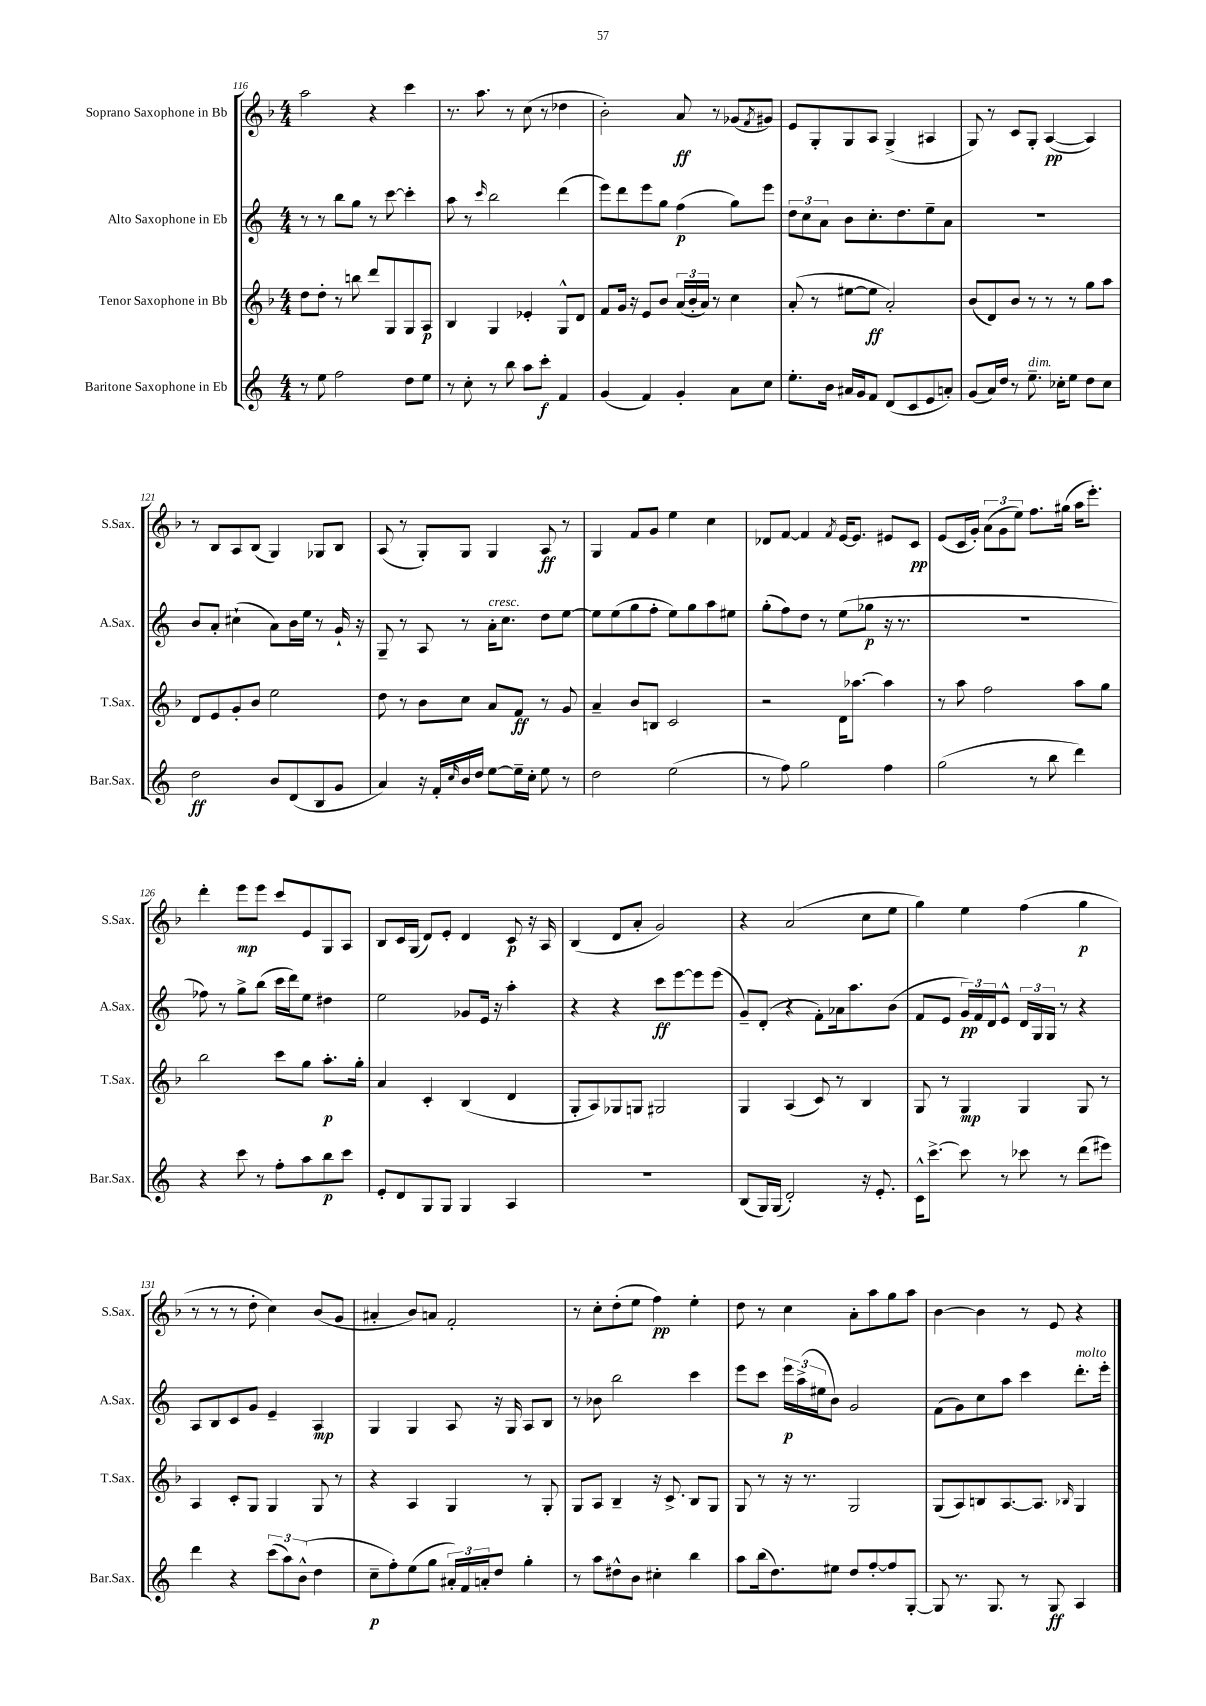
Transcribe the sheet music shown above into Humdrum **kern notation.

**kern	**kern	**kern	**kern
*staff4	*staff3	*staff2	*staff1
*clefG2	*clefG2	*clefG2	*clefG2
*k[]	*k[b-]	*k[]	*k[b-]
*M4/4	*M4/4	*M4/4	*M4/4
8r	8dd	8r	2aa
8ee	8dd'	8r	.
2ff	8r	8bb	.
.	8bb	8gg	.
.	8ddd	8r	4r
.	8G	[8ccc	.
8dd	8G	4ccc']	4ccc
8ee	8A	.	.
=	=	=	=
8r	4B-	8aa	8.r
8cc'	.	8r	.
.	.	.	8.aa
.	.	16qqccc	.
8r	4G	2bb	.
8bb	.	.	8r
8aa	4e-'	.	(8cc
8ccc'	.	.	8r
4f	8G^^	(4ddd	4dd-
.	8d	.	.
=	=	=	=
(4g	8f	8eee)	2b-')
.	16g	8ddd	.
.	16r	.	.
4f)	8e	8eee	.
.	8b-	8gg	.
4g'	(24a	(4ff	8a
.	24b-'	.	.
.	24a)	.	.
.	8r	.	8r
8a	4cc	8gg)	(8g-
.	.	.	8qf
8cc	.	8eee	8g#)
=	=	=	=
8.ee'	(8a'	12dd	8e
.	.	12cc	.
.	8r	.	8G'
.	.	12a	.
16b	.	.	.
16a#	[8ee#	8b	8G
16g	.	.	.
8f	8ee#]	8.cc'	8A
(8d	2a')	.	(4G^
.	.	8.dd	.
8c	.	.	.
8e	.	8ee~	4A#
8a')	.	8a	.
=	=	=	=
(8g	(8b-	1r	8G)
16a)	8d)	.	8r
16dd	.	.	.
8r	8b-	.	8c
8.ee~	8r	.	8G'
.	8r	.	([4A
16cc-'	.	.	.
8ee	8r	.	.
8dd	8gg	.	4A])
8cc-	8aa	.	.
=	=	=	=
2dd	8d	8b	8r
.	8e	8a'	8B-
.	8g'	(4cc#`	8A
.	8b-	.	(8B-
8b	2ee	8a)	4G)
(8d	.	16b	.
.	.	16ee	.
8B	.	8r	8G-
8g	.	16g`	8B-
.	.	16r	.
=	=	=	=
4a)	8dd	8G~	(8A
.	8r	8r	8r
16r	8b-	8A	8G')
16f'	.	.	.
16qqcc	.	.	.
16b	8cc	8r	8G
16dd	.	.	.
[8ee	8a	16a'	4G
.	.	8.cc	.
16ee~]	8f	.	.
16cc'	.	.	.
8ee	8r	8dd	8A
8r	8g	[8ee	8r
=	=	=	=
2dd	4a~	8ee]	4G
.	.	(8ee	.
.	8b-	8gg	8f
.	8B	8ff'	8g
(2ee	2c	8ee)	4ee
.	.	8gg	.
.	.	8aa	4cc
.	.	8ee#	.
=	=	=	=
8r	2r	(8gg'	8d-
8ff)	.	8ff)	[8f
2gg	.	8dd	4f]
.	.	8r	.
.	.	.	8qf
.	16d	(8ee	[16e
.	[8.aa-	.	8.e]
.	.	8gg-	.
4ff	4aa-]	16r	8e#
.	.	8.r	.
.	.	.	8c
=	=	=	=
(2gg	8r	1r	(8e
.	8aa	.	16c
.	.	.	16g')
.	2ff	.	(12a
.	.	.	12g
.	.	.	12ee)
8r	.	.	8.ff
8bb	.	.	.
.	.	.	(16gg#
4ddd)	8aa	.	16aa
.	.	.	8.eee')
.	8gg	.	.
=	=	=	=
4r	2bb-	8ff-)	4ddd'
.	.	8r	.
8ccc	.	8gg^	8eee
8r	.	(8bb	8eee
8ff'	8ccc	16ccc	8ccc
.	.	16ddd)	.
8aa	8gg	8ee	8e
8bb	8.aa'	4dd#	8G
8ccc	.	.	8A
.	16gg'	.	.
=	=	=	=
8e'	4a	2ee	8B-
8d	.	.	16c
.	.	.	(16G
8G	4c'	.	8d)
8G	.	.	8e'
4G	(4B-	8g-	4d
.	.	16e	.
.	.	16r	.
4A	4d	4aa'	8c
.	.	.	16r
.	.	.	16A
=	=	=	=
1r	8G'	4r	(4B-
.	8A)	.	.
.	8G-	4r	8d
.	8G	.	8a'
.	2G#	8ccc	2g)
.	.	[8eee	.
.	.	8eee]	.
.	.	(8eee	.
=	=	=	=
(8B	4G	8g~)	4r
16G)	.	(8d'	.
(16G	.	.	.
2d')	(4A	4r	(2a
.	8c)	8f')	.
.	8r	16a-	.
.	.	8.aa	.
16r	4B-	.	8cc
8.e'	.	.	.
.	.	(8b	8ee
=	=	=	=
16c^^	8G	8f	4gg)
[8.ccc^	.	.	.
.	8r	8e	.
8ccc]	4G	24g)	4ee
.	.	24f	.
.	.	24d	.
8r	.	8e^^	.
8ccc-	4G	24d	(4ff
.	.	24G	.
.	.	24G	.
8r	.	8r	.
(8ddd	8G	4r	4gg
8eee#)	8r	.	.
=	=	=	=
4ddd	4A	8A	8r
.	.	8B	8r
4r	8c'	8c	8r
.	8G	8g	8dd'
(12ccc	4G	4e~	4cc)
12aa)	.	.	.
(12b^^	.	.	.
4dd	8G	4A	(8b-
.	8r	.	8g
=	=	=	=
8cc~	4r	4G	4a#'
8ff')	.	.	.
(8ee	4A	4G	8b-)
8gg	.	.	8a
24a#')	4G	8A	2f'
24f	.	.	.
24a'	.	.	.
8dd	.	16r	.
.	.	16G	.
4gg'	8r	8A	.
.	8G'	8B	.
=	=	=	=
8r	8G	8r	8r
8aa	8A	8b-	8cc'
8dd#^^	4B-~	2bb	(8dd'
8b	.	.	8ee
4cc#'	16r	.	4ff)
.	8.c^	.	.
4bb	8B-	4ccc	4ee'
.	8G	.	.
=	=	=	=
8aa	8G	8eee	8dd
(16bb	8r	8ccc	8r
8.dd)	.	.	.
.	16r	24eee	4cc
.	.	(24aa^	.
.	8.r	.	.
.	.	24ee#	.
8ee#	.	8b)	.
8dd	2G	2g	8a'
[8ff'	.	.	8aa
8ff]	.	.	8gg
[8G'	.	.	8aa
=	=	=	=
8G]	(8G	(8f	[4b-
8.r	8A)	8g)	.
.	8B	8cc	4b-]
8.G	.	.	.
.	[8.A	8aa	.
8r	.	4ccc	8r
.	8.A]	.	.
8G	.	.	8e
.	16qqB-	.	.
4A	4G	8.ddd'	4r
.	.	16eee'	.
==	==	==	==
*-	*-	*-	*-
